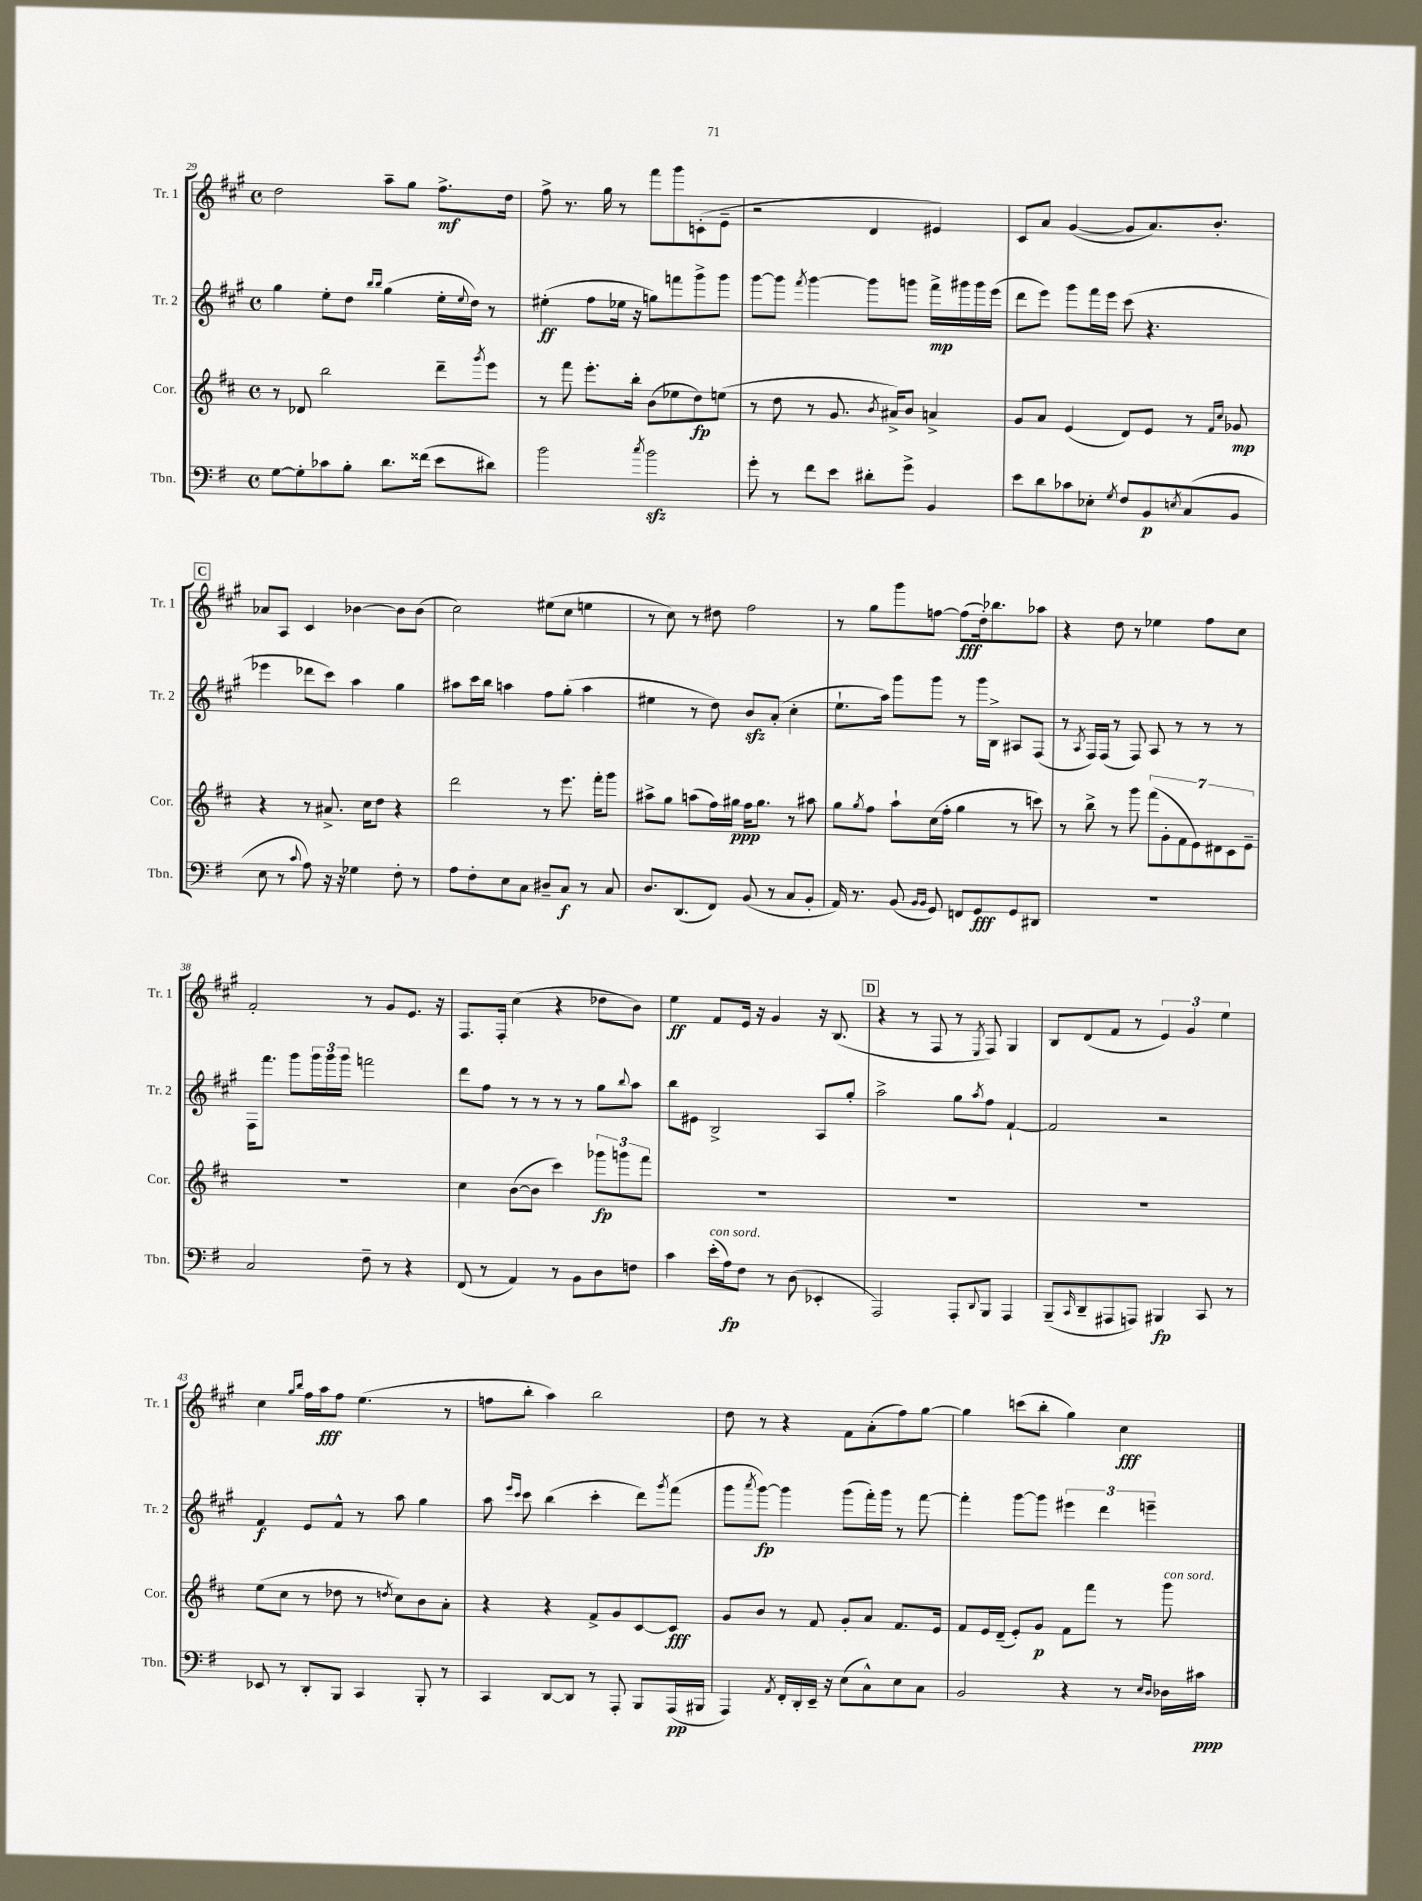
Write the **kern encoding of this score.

**kern	**kern	**kern	**kern
*staff4	*staff3	*staff2	*staff1
*clefF4	*clefG2	*clefG2	*clefG2
*k[f#]	*k[f#c#]	*k[f#c#g#]	*k[f#c#g#]
*M4/4	*M4/4	*M4/4	*M4/4
*met(c)	*met(c)	*met(c)	*met(c)
[8G\L	8r	4gg#\	2dd\
8G'\]	8d-/	.	.
8c-\	2bb\	8ee'\L	.
8B'\J	.	8dd\J	.
.	.	16qqbb/LL	.
.	.	16qqbb/JJ	.
8.d\L	.	(4gg#\	8aa~\L
.	.	.	8gg#\J
(16f##\Jk	.	.	.
8e\L	8ddd~\L	16ee'\LL	8.ff#^\L
.	.	8qqee/	.
.	.	16dd\JJ)	.
.	8qggg/	.	.
8d#\J)	8eee\J	8r	.
.	.	.	16dd\Jk
=	=	=	=
2b\	8r	(4ee#'\	8ff#^\
.	8fff#\	.	8.r
.	8.eee'\L	8ff#\L	.
.	.	.	16gg#\
.	.	16ee-\Jk	8r
.	16bb'\Jk	16r	.
8qcc/	.	.	.
2b\	(8b\L	8gg\L)	8fff#\L
.	8ee-\	8fff\	8ggg#\
.	8dd\)	8ggg#^\	(8c'\
.	(8ee\J	8ggg#\J	8e~\J
=	=	=	=
8g'\	8r	[8ggg#\L	2r
8r	8dd\	8ggg#\]J	.
.	.	8qfff#/	.
8f#\L	8r	[4ggg#\	.
8e\J	8.g/	.	.
8d#'\L	.	8ggg#\]L	4d/
.	8qb/	.	.
.	16a#^/LK)	.	.
8g^\J	8b/J	8ggg\J	.
4BB/	4a^/	16fff#^\LL	4e#/)
.	.	16ggg#\	.
.	.	16ggg#\	.
.	.	(16eee\JJ	.
=	=	=	=
8e\L	8g/L	8ddd\L	8c#/L
8d\	8a/J	8eee\J)	8a/J
8c-\	(4e/	8ggg#\L	([4g#/
8E-'\J	.	16fff#\L	.
.	.	16eee\JJ	.
8qG/	.	.	.
8F#/L	8d/L)	(8ccc#\	8g#/]L
8BB/	8e/J	4.r	8.a/)
8qE/	.	.	.
(8C/	8r	.	.
.	.	.	8.b'/J
.	16qqf#/LL	.	.
.	16qqcc#/JJ	.	.
8BB/J	8g-/	.	.
=	=	=	=
8E\	4r	4eee-\	8a-/L
8r	.	.	8A/J
8qqc/	.	.	.
8A\)	8r	8ddd-\L	4c#/
16r	8.a#^/	8ccc#\J)	.
16r	.	.	.
4G-\	.	4aa\	[4b-\
.	16cc#\LK	.	.
.	8dd\J	.	.
8F#'\	4r	4gg#\	8b-\]L
8r	.	.	(8b-\J
=	=	=	=
8A\L	2ddd\	8aa#\L	2cc#\)
8F#'\	.	16ccc#\L	.
.	.	16bb\JJ	.
8E\	.	4aa\	.
8C\J	.	.	.
8D#~/L	8r	8ff#\L	(8ee#\L
8C/J	8.eee\	(8gg#'\J	8cc#\J
8r	.	4aa\	4ee\
.	16fff#'\LK	.	.
8C/	8ggg\J	.	.
=	=	=	=
8.D/L	8aa#^\L	4ee#\	8r
.	8gg\J	.	8cc#\)
(8.DD/	.	.	.
.	(8aa\L	8r	8r
8FF#/J)	16ff#\L)	8dd\)	8dd#\
.	16gg#\JJ	.	.
(8BB/	16ff#\LK	8b/L	2ff#\
.	8.gg#\J	.	.
8r	.	(8a'/J	.
8C/L	8r	4cc#'\	.
8BB'/J	8aa#\	.	.
=	=	=	=
16AA/)	8gg\L	8.ee`\L	8r
8.r	.	.	.
.	8qgg/	.	.
.	8ff#\J	.	8gg#\L
.	.	16aa\Jk)	.
(8BB/	8aa`\L	8ggg#\L	8ggg#\
16qqBB/LL	.	.	.
16qqBB/JJ	.	.	.
8GG/)	(16cc#\L	8ggg#\J	[8ff\J
.	16ff#'\JJ	.	.
8FF/L	4gg\	8r	(8ff\]L
8GG/	.	16ggg#\LL	16dd'\k)
.	.	16B^\JJ	8.bb-\
8GG/	8r	8A#/L	.
8DD#/J	8ccc\)	(8F#/J	8aa-\J
=	=	=	=
1r	8r	8r	4r
.	.	8qA/	.
.	8bb^\	16F#/LL)	.
.	.	(16F#/JJ	.
.	8r	8r	8dd\
.	8ggg\	8F#/)	8r
.	(14fff#\L	8A/	4ee-\
.	14g'\	.	.
.	.	8r	.
.	14f#\	.	.
.	14e\)	.	.
.	.	8r	8ff#\L
.	14d#\	.	.
.	14c#\	.	.
.	.	8r	8cc#\J
.	14e~\J	.	.
=	=	=	=
2C/	1r	16F#\LK	2f#'/
.	.	8.fff#\J	.
.	.	8ggg#\L	.
.	.	24ggg#\L	.
.	.	24ggg#\	.
.	.	24ggg#\JJ	.
8F#~\	.	2fff\	8r
8r	.	.	8g#/L
4r	.	.	8.e/J
.	.	.	16r
=	=	=	=
(8FF#/	4cc#\	8ddd\L	8.F#/L
8r	.	8ff#\J	.
.	.	.	16F#'/Jk
4AA/)	([8b\L	8r	(4cc#\
.	8b\]J	8r	.
8r	4ccc#\)	8r	4r
8BB\L	.	8r	.
8D\	12ggg-\L	8gg#\L	8dd-\L
.	12ggg\	.	.
.	.	8qqbb/	.
8F\J	.	8aa\J	8b\J)
.	12fff#\J	.	.
=	=	=	=
4c\	1r	8bb\L	4ee\
.	.	8e#\J	.
(16e'\LL	.	2B^/	8f#/L
16A\J)	.	.	.
8F#\J	.	.	16e/Jk
.	.	.	16r
8r	.	.	4g#/
(8D\	.	.	.
4EE-'/	.	8A/L	16r
.	.	.	(8.B/
.	.	8gg#'/J	.
=	=	=	=
2AAA/)	1r	2aa^\	4r
.	.	.	8r
.	.	.	8F#/
8AAA'/L	.	8gg#\L	8r
8qqDD/	.	8qaa/	8qE/
8BBB/J	.	8ff#\J	8F#/)
4AAA/	.	[4f#`/	4G#/
=	=	=	=
(8BBB~/L	1r	2f#/]	8B/L
16qqCC/	.	.	.
8DD~/	.	.	(8d/
8AAA#/	.	.	8f#/J
8AAA/J)	.	.	8r
4BBB#/	.	2r	6e/)
.	.	.	6g#/
8CC/	.	.	.
.	.	.	6ee\
8r	.	.	.
=	=	=	=
8EE-/	(8ee\L	4f#/	4cc#\
8r	8cc#\J	.	.
.	.	.	16qqgg#/LL
.	.	.	16qqbb/JJ
8DD'/L	8r	8e/L	16ff#\LL
.	.	.	16aa\J
8BBB/J	8dd-\	8f#^^/J	8ff#\J
4CC/	8r	8r	(4.ee\
.	8qdd/	.	.
.	8cc#\L)	8aa\	.
8BBB'/	8b\	4gg#\	.
8r	8a'\J	.	8r
=	=	=	=
4CC/	4r	8aa\	8ff\L
.	.	16qqeee/LL	.
.	.	16qqccc#/JJ	.
.	.	8ccc#\	8bb'\J
[8DD/L	4r	(4bb\	4aa\)
8DD/]J	.	.	.
8r	8f#^/L	4ccc#'\	2bb\
8AAA'/	8g/	.	.
8BBB/L	[8c#/	8ddd\L)	.
.	.	8qggg#/	.
(16AAA/L	8c#/]J	(8fff#\J	.
16BBB#/JJ	.	.	.
=	=	=	=
4AAA/)	8g/L	8ggg#\L	8dd\
.	.	8qaaa/	.
.	8b/J	[8ggg#\J)	8r
8qAA/	.	.	.
16FF#'/LL	8r	4ggg#\]	4r
16DD'/	.	.	.
16EE~/JJ	8f#/	.	.
16r	.	.	.
(8E\L	8g'/L	(8ggg#\L	8f#\L
8C^^\)	8a/J	16fff#'\L)	(8a'\
.	.	16ggg#\JJ	.
8E\	8.f#/L	8r	8ff#\)
8C\J	.	[8fff#\	[8gg#\J
.	16e/Jk	.	.
=	=	=	=
2BB/	8f#/L	4fff#'\]	4gg#\]
.	16e/L	.	.
.	(16d~/JJ	.	.
.	8e'/L)	[8ggg#\L	(8ccc\L
.	8g/J	8ggg#\]J	8bb'\J
4r	8f#\L	6eee#\	4gg#\)
.	8fff#\J	.	.
.	.	6ddd\	.
8r	8r	.	4cc#\
.	.	6eee~\	.
16qqE/LL	.	.	.
16qqD/JJ	.	.	.
16D-\LL	8ggg\	.	.
16c#\JJ	.	.	.
==	==	==	==
*-	*-	*-	*-
